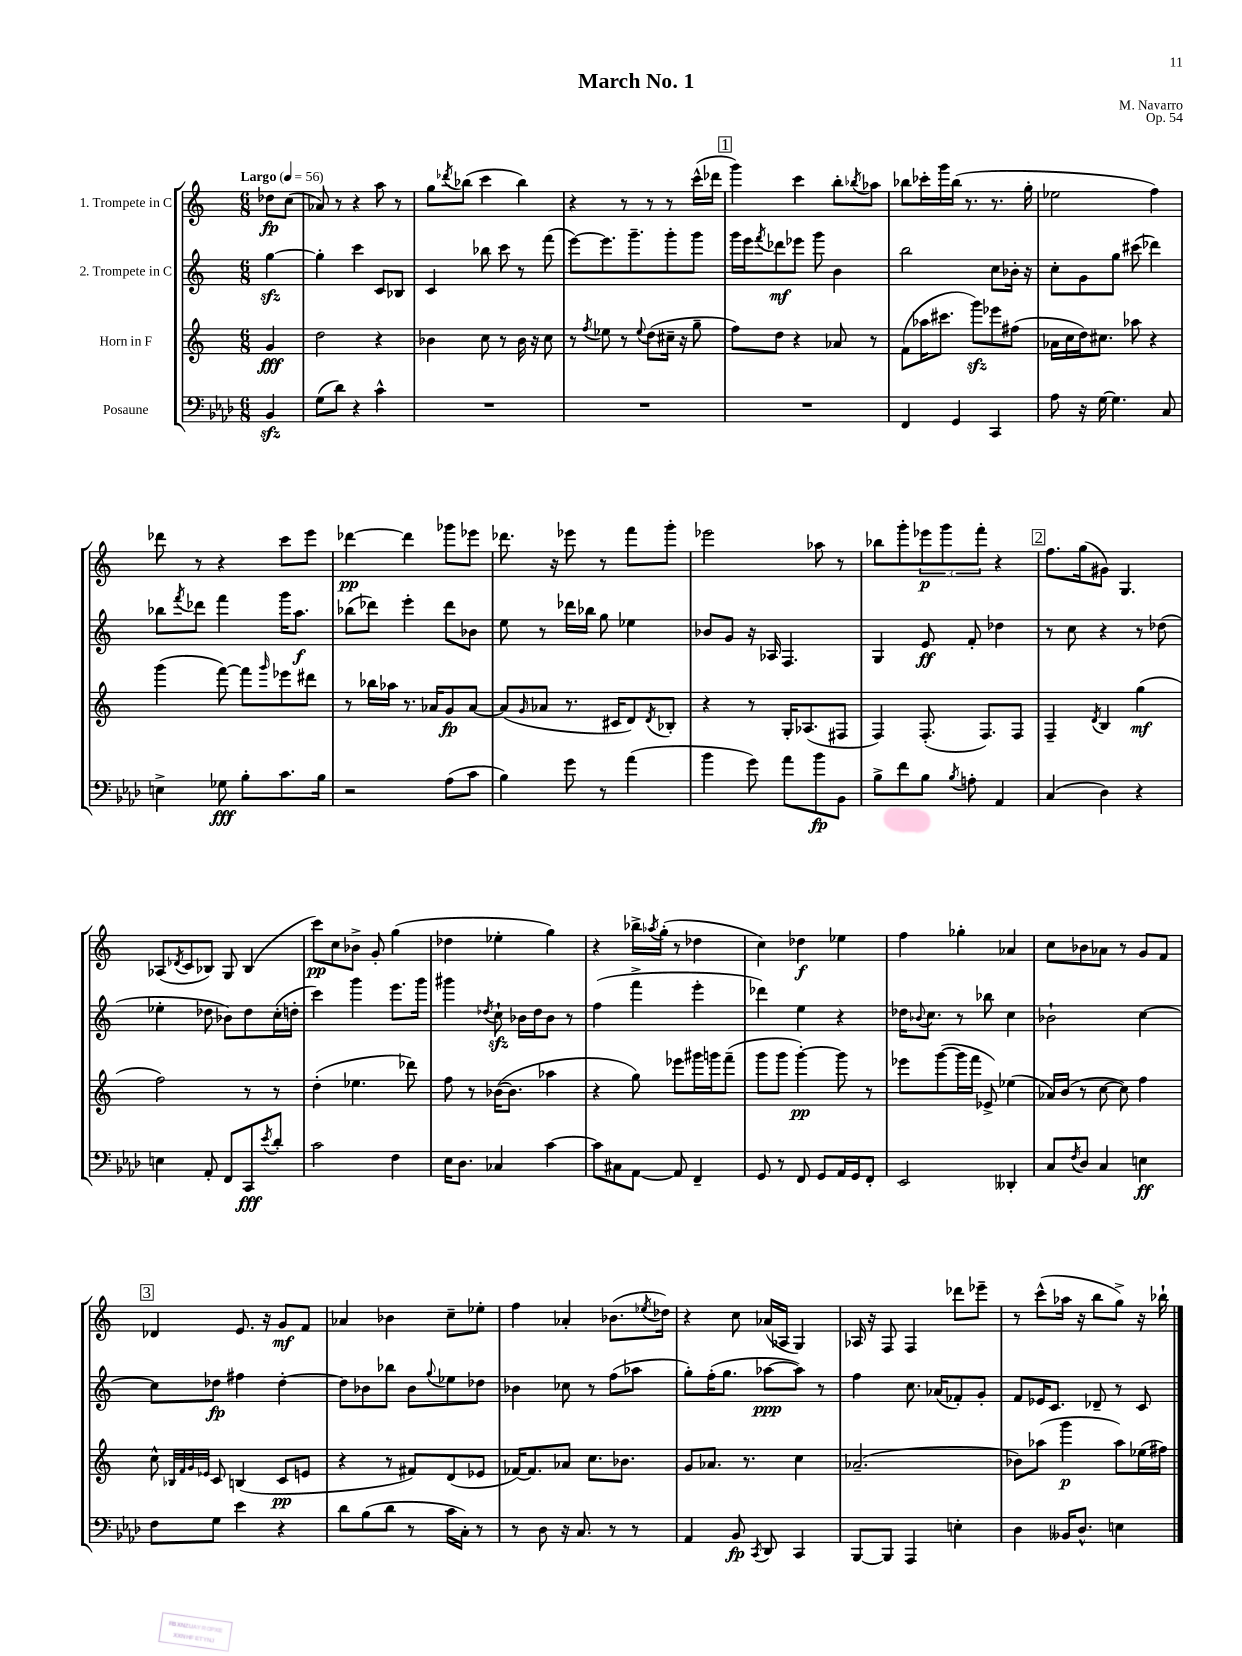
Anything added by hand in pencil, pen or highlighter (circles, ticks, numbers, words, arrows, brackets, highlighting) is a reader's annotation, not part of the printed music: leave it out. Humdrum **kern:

**kern	**kern	**kern	**kern
*staff4	*staff3	*staff2	*staff1
*clefF4	*clefG2	*clefG2	*clefG2
*k[b-e-a-d-]	*k[]	*k[]	*k[]
*M6/8	*M6/8	*M6/8	*M6/8
*MM56	*MM56	*MM56	*MM56
4BB-	4g	[4gg	8dd-
.	.	.	(8cc
=	=	=	=
(8G	2dd	4gg']	8a-)
8d-)	.	.	8r
4r	.	4ccc	4r
4c^^	4r	8c	8aa
.	.	8B-	8r
=	=	=	=
2.r	4b-	4c	8gg
.	.	.	8qddd-
.	.	.	(8bb-
.	8cc	8bb-	4ccc
.	8r	8ccc	.
.	16b-	8r	4bb-)
.	16r	.	.
.	8cc	(8fff	.
=	=	=	=
2.r	8r	[8eee)	4r
.	8qff	.	.
.	8ee-	8.eee]	.
.	8r	.	8r
.	.	8.ggg~	.
.	8qqee-	.	.
.	(8dd	.	8r
.	16cc#~	8ggg'	8r
.	16r	.	.
.	8gg~	8ggg	(16ccc^^
.	.	.	16ddd-
=	=	=	=
2.r	8ff)	16ggg	4ggg)
.	.	16eee	.
.	.	8qfff	.
.	8dd	8ddd-	.
.	4r	8eee-	4ccc
.	.	8ggg	.
.	8a-	4b	8bb'
.	.	.	8qbb-
.	8r	.	8aa-
=	=	=	=
4FF	(8f	2bb	8bb-
.	16aa-	.	16ccc-'
.	8.ccc#	.	16ggg
4GG	.	.	(16bb-
.	.	.	8.r
.	8ggg)	.	.
4CC	8eee-	8cc	8.r
.	(8ff#	16b-'	.
.	.	16r	16gg'
=	=	=	=
8A-	16a-	8cc'	2ee-
.	16cc	.	.
16r	16dd)	8g	.
[16G	8.cc#	.	.
4.G]	.	8gg	.
.	8aa-	(8ccc#	.
.	4r	4ddd-)	4ff)
8C	.	.	.
=	=	=	=
4E^	(4ggg	8bb-	8ddd-
.	.	8qfff	.
.	.	8ddd-	8r
8G-	[8fff)	4fff	4r
8B-'	8fff]	.	.
.	16qqggg	.	.
8.c	8eee-	16ggg	8ccc
.	.	8.aa	.
.	8ddd#	.	8eee
16B-	.	.	.
=	=	=	=
2r	8r	(8bb-	[4ddd-
.	16bb-	8ddd-)	.
.	16aa-	.	.
.	8.r	4eee'	4ddd-]
.	16a-	.	.
(8A-	8g	8ddd-	8ggg-
8c	[8a-	8b-	8eee-
=	=	=	=
4B-)	(8a-]	8ee	8.ddd-
.	16qqg	.	.
.	8a-	8r	.
.	.	.	16r
8g	8.r	16ddd-	8eee-
.	.	16bb-	.
8r	.	8gg	8r
.	16c#	.	.
(4a-	8d)	4ee-	8fff
.	8qd	.	.
.	8B-'	.	8ggg'
=	=	=	=
4b-	4r	8b-	2eee-
.	.	8g	.
8g)	8r	16r	.
.	.	16A-	.
8a-	16G'	4.F	.
.	(8.A-	.	.
8b-	.	.	8aa-
8BB-	8F#	.	8r
=	=	=	=
8B-^	4F)	4G	8bb-
8f	.	.	8ggg'
8B-	(8.F'	8e	12eee-
.	.	.	12ggg
8qB-	.	.	.
8A'	.	8f'	.
.	.	.	12fff'
.	8.F)	.	.
4AA-	.	4dd-	4r
.	8F	.	.
=	=	=	=
(4C	4F~	8r	8.ff
.	.	8cc	.
.	.	.	(16gg
.	8qd	.	.
4D-)	4B	4r	8g#)
.	.	.	4.G
4r	(4gg	8r	.
.	.	(8dd-	.
=	=	=	=
4E	2ff)	4ee-'	(8A-
.	.	.	8qd-
.	.	.	8c
8AA-'	.	8dd-	8B-)
8FF	.	8b-)	8G
8CC	8r	8dd-	(4B-
8qe-	.	.	.
8d-'	8r	(16cc'	.
.	.	16dd'	.
=	=	=	=
2c	(4dd'	4ccc)	8ccc)
.	.	.	8cc
.	4.ee-	4ggg	8b-^
.	.	.	8g'
4F	.	8.eee	(4gg
.	8ddd-)	.	.
.	.	16ggg	.
=	=	=	=
16E-	8ff	4ggg#	4dd-
8.D-	.	.	.
.	8r	.	.
.	.	8qdd-	.
4C-	([16b-	8cc`	4ee-'
.	8.b-]	.	.
.	.	16b-	.
.	.	16dd-	.
[4c	4aa-	8b-	4gg)
.	.	8r	.
=	=	=	=
8c]	4r	(4ff	4r
8C#	.	.	.
[8AA-	8gg)	4fff^	16bb-^
.	.	.	8qaa-
.	.	.	(16gg'
8AA-]	8eee-	.	8r
4FF~	16ggg#	4eee'	4dd-
.	16ggg	.	.
.	(8fff~	.	.
=	=	=	=
8GG	8ggg	4ddd-)	4cc)
8r	8ggg	.	.
8FF	[4ggg')	4ee	4dd-
8GG	.	.	.
16AA-	8ggg]	4r	4ee-
16GG	.	.	.
8FF'	8r	.	.
=	=	=	=
2EE-	8eee-	16dd-	4ff
.	.	8qqb-	.
.	.	8.cc	.
.	([8ggg	.	.
.	16ggg]	8r	4gg-'
.	16fff	.	.
.	8e-^)	8bb-	.
4DD--'	(4ee-	4cc	4a-
=	=	=	=
8C	16a-)	2b-`	8cc
.	(16b	.	.
8qF	.	.	.
8D-	8r	.	8b-
4C	[8cc	.	8a-
.	8cc])	.	8r
4E	4ff	[4cc	8g
.	.	.	8f
=	=	=	=
8F	8cc^^	8cc]	4d-
.	32qqB-	.	.
.	32qqf	.	.
.	32qqg	.	.
.	32qqe-	.	.
8G	8c	8dd-	.
4e-	(4B	4ff#	8.e
.	.	.	16r
4r	8c	[4dd-'	8g
.	8e	.	8f
=	=	=	=
8d-	4r	8dd-]	4a-
(8B-	.	8b-	.
8d-	8r	8bb-	4b-
8r	8f#)	8b-	.
.	.	8qqgg	.
16c	(8d	8ee-	8cc~
16C')	.	.	.
8r	8e-	8dd-	8ee-'
=	=	=	=
8r	[16f-)	4b-	4ff
.	8.f-]	.	.
8D-	.	.	.
16r	8a-	8cc-	4a-'
8.C	.	.	.
.	8.cc	8r	.
8r	.	(8ff	(8.b-
.	8.b-	.	.
8r	.	8aa-	.
.	.	.	8qee-
.	.	.	16dd-)
=	=	=	=
4AA-	8g	8gg')	4r
.	8.a-	(16ff'	.
.	.	8.gg	.
8BB-	.	.	8cc
.	8.r	.	.
8qCC	.	.	.
8DD-	.	[8aa-	(16a-
.	.	.	16A-
4CC	4cc	8aa-])	4G)
.	.	8r	.
=	=	=	=
[8BBB-	(2.a-~	4ff	16A-
.	.	.	16r
8BBB-]	.	.	8F
4AAA-	.	8.cc	4F
.	.	(16a-	.
4E'	.	8f-')	8ddd-
.	.	8g'	8eee-~
=	=	=	=
4D-	8b-)	8f	8r
.	(8aa-	16e-	(8ccc^^
.	.	8.c	.
16BB--	4ggg	.	16aa-
8.D-^^	.	.	16r
.	.	8d-~	8bb
4E	8aa-)	8r	8gg^)
.	(16ee-	8c	16r
.	16ff#)	.	16bb-`
==	==	==	==
*-	*-	*-	*-
